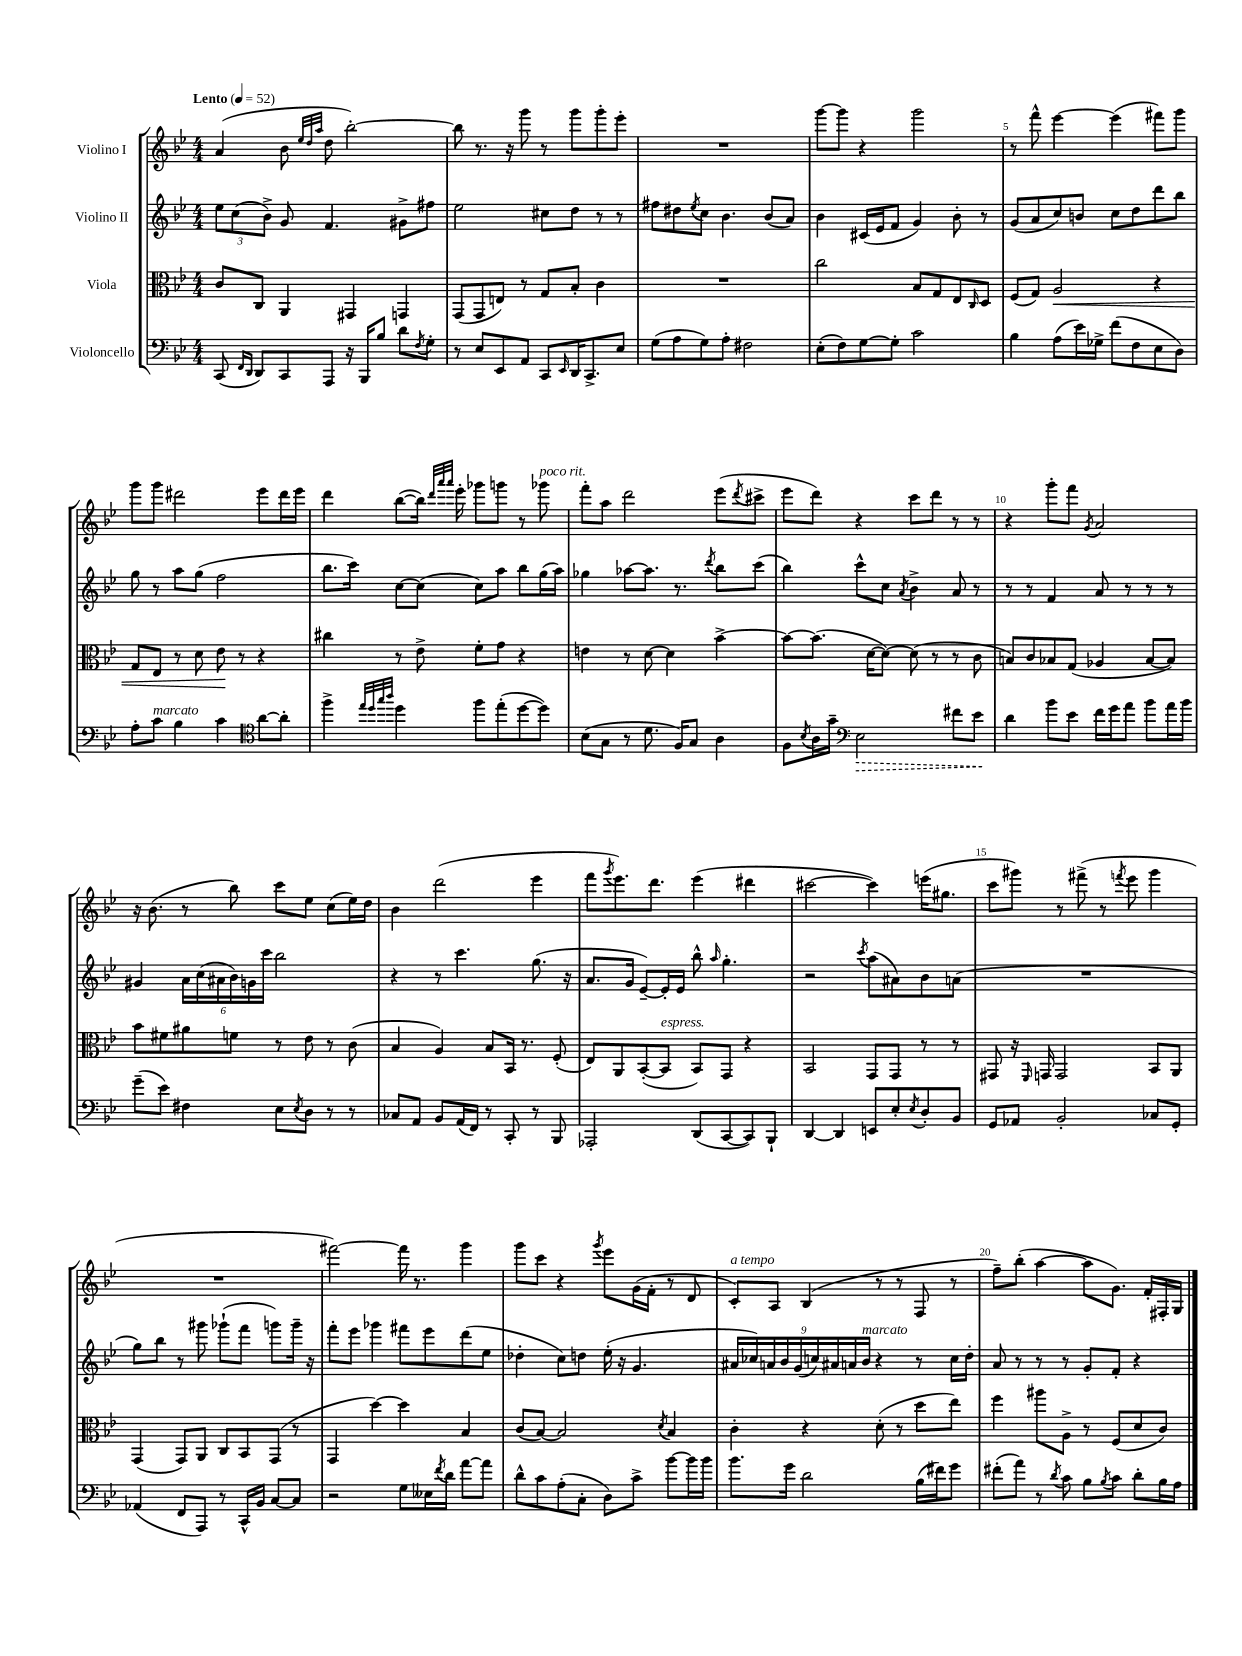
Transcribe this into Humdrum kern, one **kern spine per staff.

**kern	**kern	**kern	**kern
*staff4	*staff3	*staff2	*staff1
*clefF4	*clefC3	*clefG2	*clefG2
*k[b-e-]	*k[b-e-]	*k[b-e-]	*k[b-e-]
*M4/4	*M4/4	*M4/4	*M4/4
*MM52	*MM52	*MM52	*MM52
(8CC	8c	12ee-	(4a
.	.	(12cc	.
16qqFF	.	.	.
16qqDD	.	.	.
8DD)	8C	.	.
.	.	12b-^)	.
8CC	4AA	8g	8b-
.	.	.	32qqee-
.	.	.	32qqdd
.	.	.	32qqaa
8AAA	.	4.f	8dd
16r	4GG#	.	[2bb-')
16BBB-	.	.	.
8B-	.	.	.
8d	4GG	8g#^	.
8qF	.	.	.
8G'	.	8ff#	.
=	=	=	=
8r	(8GG	2ee-	8bb-]
8E-	8GG	.	8.r
8EE-	8E)	.	.
.	.	.	16r
8AA	8r	.	8ggg
8CC	8G	8cc#	8r
16qqEE-	.	.	.
16DD	8B-'	8dd	8ggg
8.CC^	.	.	.
.	4c	8r	8ggg'
8E-	.	8r	8eee-'
=	=	=	=
(8G	1r	8ff#	1r
8A	.	8dd#	.
.	.	8qee-	.
8G)	.	8cc	.
8A'	.	4.b-	.
2F#	.	.	.
.	.	(8b-	.
.	.	8a)	.
=	=	=	=
(8E-'	2cc	4b-	[8ggg
8F)	.	.	8ggg]
[8G	.	(16c#	4r
.	.	16e-	.
8G']	.	8f	.
2c	8B-	4g)	2ggg
.	8G	.	.
.	8E-	8b-'	.
.	16qqC	.	.
.	8D	8r	.
=	=	=	=
4B-	(8F	(8g	8r
.	8G)	8a	8fff^^
(8A	2A	8cc)	[4eee-
16e-)	.	8b	.
16G-^	.	.	.
(8f	.	8cc	(4eee-]
8F	.	8dd	.
8E-	4r	8ddd	8fff#)
8D)	.	8bb-	8ggg
=	=	=	=
8A'	8G	8gg	8ggg
8c	8E-	8r	8ggg
4B-	8r	8aa	2ddd#
.	8d	(8gg	.
4c	8e-	2ff	.
.	8r	.	.
*clefC4	*	*	*
[8a	4r	.	8eee-
8a']	.	.	16ddd#
.	.	.	16eee-
=	=	=	=
4ff^	4cc#	8.bb-	4ddd
.	.	16ccc)	.
32qqee-	.	.	.
32qqdd	.	.	.
32qqgg	.	.	.
32qqaa	.	.	.
4dd	8r	[8cc	([8bb-
.	8e-^	(8cc]	16bb-])
.	.	.	32qqddd
.	.	.	32qqaaa
.	.	.	32qqaaa
.	.	.	16eee-'
8ff	8f'	8cc)	8ggg-
(8ee-'	8g	8aa	8ggg
[8dd	4r	8bb-	8r
8dd])	.	(16gg	8ggg-
.	.	16aa)	.
=	=	=	=
(8B-	4e	4gg-	8fff'
8G	.	.	8aa
8r	8r	[8aa-	2ddd
8.d	[8d	8.aa-]	.
.	4d]	.	.
16F)	.	8.r	.
8G	.	.	.
.	.	8qddd	.
4A	[4b-^	8bb-	(8eee-
.	.	.	8qddd
.	.	(8ccc	8ccc#^
=	=	=	=
8F	8b-_	4bb-)	8eee-
8qB-	.	.	.
16A	(8.b-]	.	8ddd)
16g~	.	.	.
*clefF4	*	*	*
2E-	.	8ccc^^	4r
.	[16d	.	.
.	8d_)	8cc	.
.	.	8qa	.
.	(8d]	4b-^	8ccc
.	8r	.	8ddd
8f#	8r	8a	8r
8e-	8c	8r	8r
=	=	=	=
4d	8B)	8r	4r
.	8c	8r	.
8b-	8B-	4f	8ggg'
8e-	(8G	.	8fff
.	.	.	8qg
16f	4A-	8a	2a
16g	.	.	.
8a	.	8r	.
8b-	[8B-	8r	.
16a	8B-])	8r	.
16b-	.	.	.
=	=	=	=
(8g~	8b-	4g#	16r
.	.	.	(8.b-
8e-)	8f#	.	.
4F#	8a#	24a	8r
.	.	(24cc	.
.	.	24a#	.
.	8f	24b-)	8bb-)
.	.	24g	.
.	.	24ccc	.
8E-	8r	2bb-	8ccc
8qE-	.	.	.
8D	8e-	.	8ee-
8r	8r	.	(8cc
8r	(8c	.	16ee-)
.	.	.	16dd
=	=	=	=
8C-	4B-	4r	4b-
8AA	.	.	.
8BB-	4A)	8r	(2ddd
(16AA	.	4.ccc	.
16FF)	.	.	.
8r	8B-	.	.
8CC'	16BB-	.	.
.	8.r	.	.
8r	.	(8.gg	4eee-
8BBB-	(8F'	.	.
.	.	16r	.
=	=	=	=
2AAA-'	8E-)	8.a	8fff
.	.	.	8qggg
.	8AA	.	8.eee-)
.	.	16g	.
.	([8BB-'	[8e-~)	.
.	.	.	8.ddd
.	8BB-]	16e-']	.
.	.	16e-	.
(8DD	8BB-)	8bb-^^	(4eee-
.	.	16qqaa	.
[8CC	8GG	4.gg'	.
8CC])	4r	.	4ddd#
8BBB-`	.	.	.
=	=	=	=
[4DD	2BB-	2r	[2ccc#
4DD]	.	.	.
.	.	8qccc	.
8EE	8GG	(8aa	4ccc#])
8E-'	8GG	8a#)	.
8qE-	.	.	.
8D'	8r	8b-	(16eee
.	.	.	8.gg#
8BB-	8r	(8a	.
=	=	=	=
8GG	8GG#	1r	8ccc
8AA-	16r	.	8ggg#)
.	16qqFF	.	.
.	16GG	.	.
2BB-'	2GG	.	8r
.	.	.	(8fff#^
.	.	.	8r
.	.	.	8qfff
.	.	.	8eee-
8C-	8BB-	.	4ggg#
8GG'	8AA	.	.
=	=	=	=
(4AA-	(4GG	8gg)	1r
.	.	8bb-	.
8FF	8GG)	8r	.
8AAA)	8AA	8ggg#	.
8r	8C	(8ggg-`	.
16CC^^	8BB-	8fff	.
16BB-	.	.	.
[8C	(8GG	8ggg)	.
8C]	8r	16ggg~	.
.	.	16r	.
=	=	=	=
2r	4GG	8fff'	[2fff#)
.	.	8eee-	.
.	[4dd)	4ggg-	.
8G	4dd]	8fff#	16fff#]
.	.	.	8.r
16E--	.	8eee-	.
8qf	.	.	.
16d	.	.	.
[8a	4B-	(8ddd	4ggg
8a]	.	8ee-	.
=	=	=	=
8d^^	(8c	4dd-'	8ggg
8c	[8B-)	.	8ccc
(8A'	2B-]	8cc)	4r
8C'	.	8dd	.
.	.	.	8qggg
8D)	.	(16ee-'	8eee-
.	.	16r	.
8c^	.	4.g	(16g
.	.	.	16f'
.	8qd	.	.
[8b-	4B-	.	8r
16b-]	.	.	8d
16b-	.	.	.
=	=	=	=
8.b-	4c'	18a#	8c')
.	.	18cc-)	.
.	.	18a	.
.	.	.	8A
.	.	18b-	.
16g	.	.	.
.	.	(18g	.
2d	4r	.	(4B-
.	.	18cc)	.
.	.	18a#	.
.	.	18a	.
.	.	18b-	.
.	(8d'	4r	8r
.	8r	.	8r
(16B-	8dd	8r	8F
16f#)	.	.	.
8g	8ee-)	16cc	8r
.	.	16dd'	.
=	=	=	=
(8f#'	4ff	8a	8ff~)
8a)	.	8r	(8bb-'
8r	8aa#	8r	[4aa
8qd	.	.	.
8c	8A^	8r	.
8B-	8r	8g'	8aa]
8qB-	.	.	.
8c	(8F	8f'	8.g)
8d'	8d	4r	.
.	.	.	16f'
16B-	8c)	.	16F#'
16A	.	.	16G
==	==	==	==
*-	*-	*-	*-
